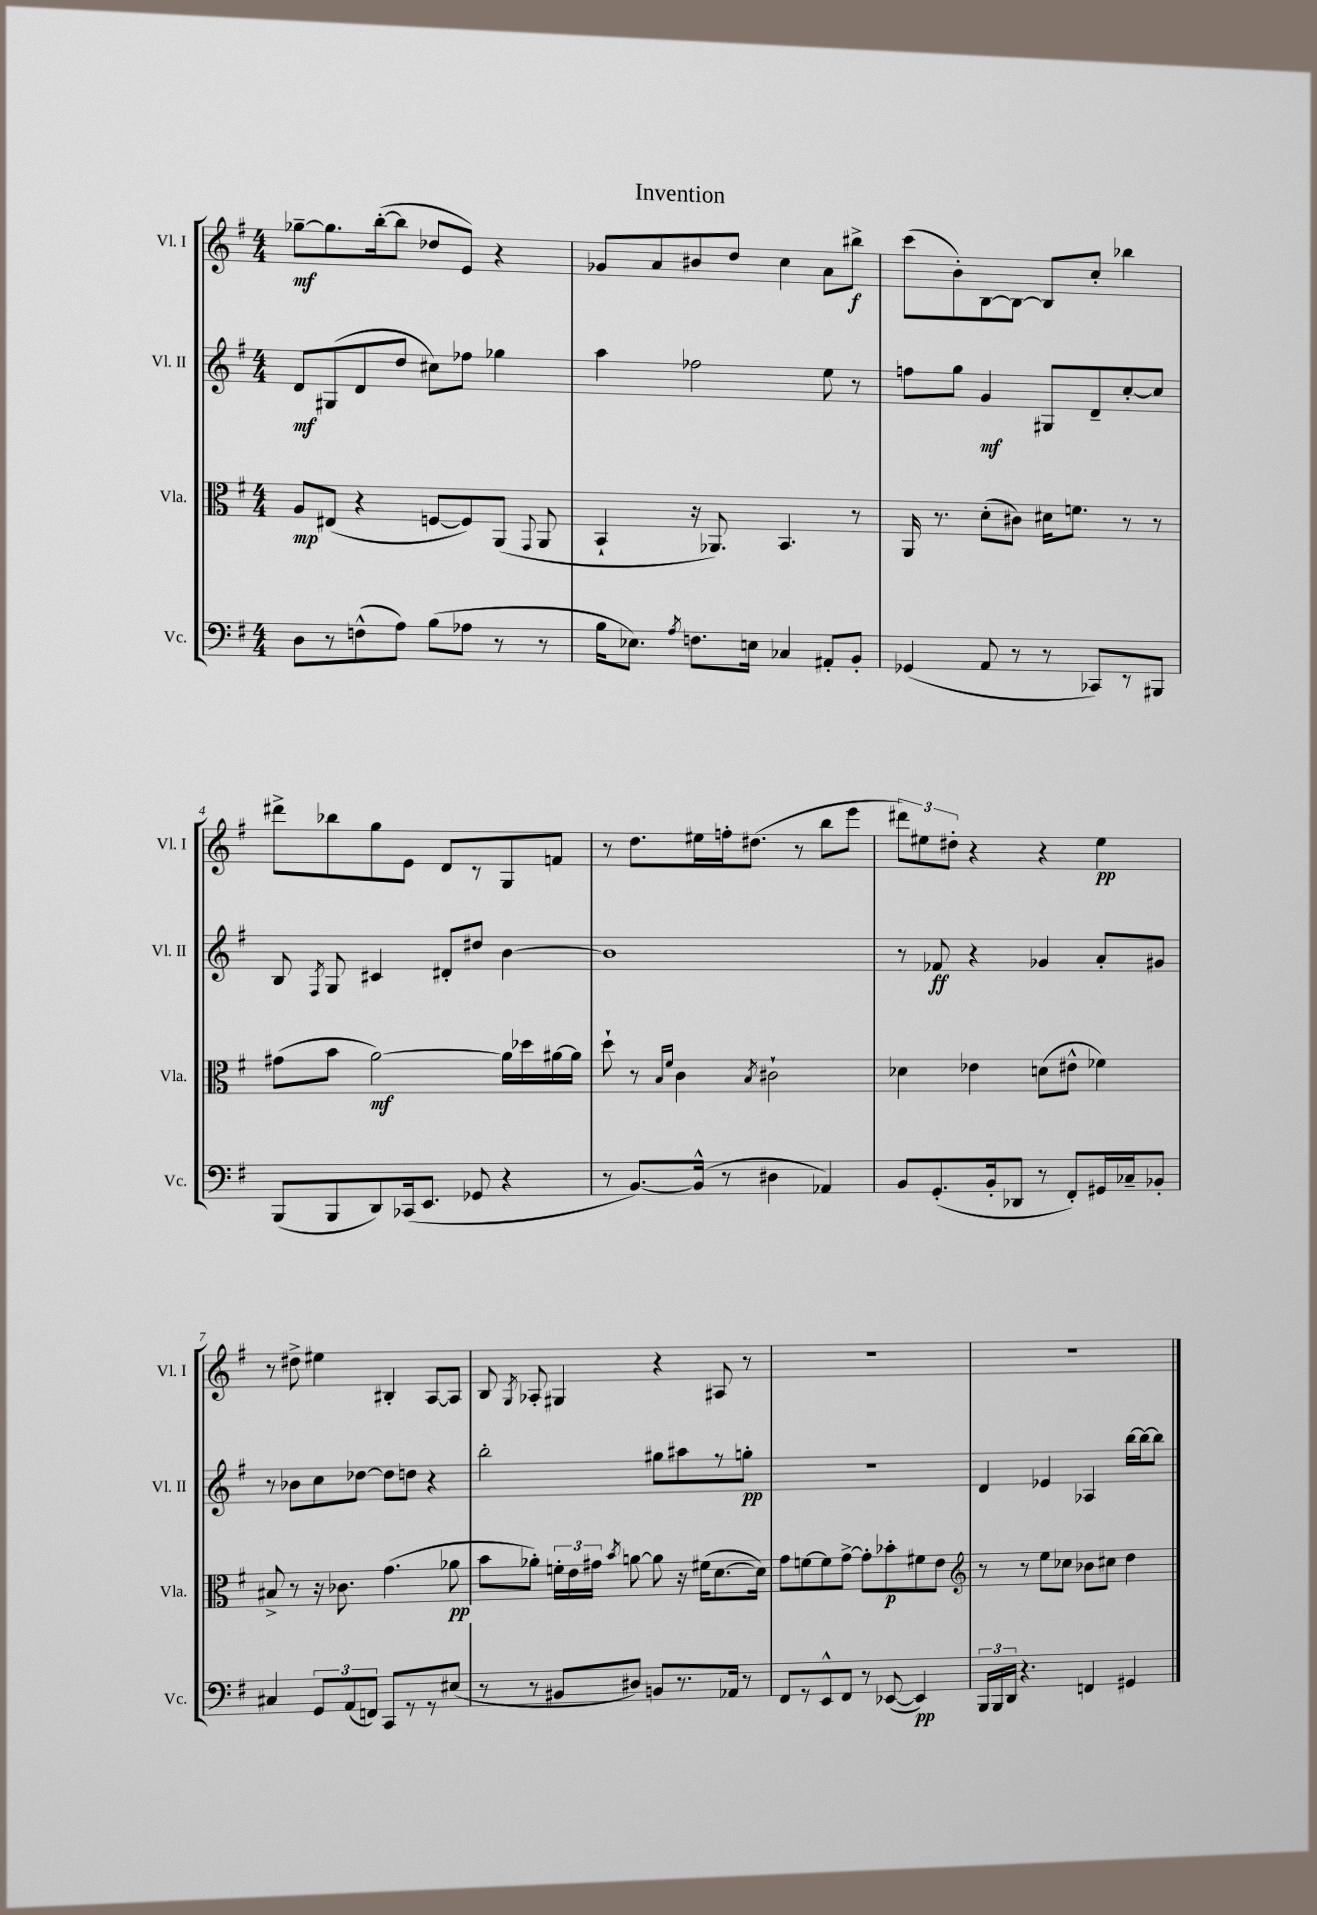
\header { title = "Invention" }
<<
\new StaffGroup <<
\new Staff = "s0" \with { instrumentName = "Vl. I" shortInstrumentName = "Vl. I" } {
    \clef treble \key g \major \numericTimeSignature \time 4/4
    \autoBeamOff ges''8[~--\mf ges''8. b''16~-.( b''8] des''8[ e'8]) r4 |
    ges'8[ a'8 bis'8 d''8] c''4 a'8[ bis''8]->\f |
    c'''8[( b'8-.) b8~ b8]~ b8[ c''8]-. bes''4 |
    dis'''8[-> bes''8 g''8 e'8] d'8[ r8 g8 f'8] |
    r8 d''8.[ eis''16 f''16-. dis''8.]( r8 b''8[ e'''8] |
    \tuplet 3/2 { dis'''8[) eis''8 dis''8]-. } r4 r4 eis''4\pp |
    r8 dis''8-> eis''4 bis4-. a8[~ a8] |
    b8 \acciaccatura { g8 } aes8-. gis4 r4 ais8 r8 |
    r1 |
    R1 \bar "|." |
}
\new Staff = "s1" \with { instrumentName = "Vl. II" shortInstrumentName = "Vl. II" } {
    \clef treble \key g \major \numericTimeSignature \time 4/4
    \autoBeamOff d'8[\mf gis8( d'8 d''8] cis''8[) fes''8] ges''4 |
    a''4 fes''2 e''8 r8 |
    f''8[ g''8] g'4\mf gis8[ d'8-- c''8~-. c''8] |
    b8 \acciaccatura { fis8 } g8 cis'4 dis'8[-. dis''8] b'4~ |
    b'1 |
    r8 fes'8\ff r4 ges'4 a'8[-. gis'8] |
    r8 bes'8[ c''8 des''8]~ des''8[ d''8] r4 |
    b''2-. gis''8[ ais''8 r8 g''8]-.\pp |
    R1 |
    d'4 ees'4 aes4 b''16[~ b''16~ b''8] \bar "|." |
}
\new Staff = "s2" \with { instrumentName = "Vla." shortInstrumentName = "Vla." } {
    \clef alto \key g \major \numericTimeSignature \time 4/4
    \autoBeamOff a8[\mp eis8]( r4 f8[~ f8) a,8]( \appoggiatura { g,8 } a,8 |
    b,4-! r16 aes,8.) b,4. r8 |
    a,16 r8. d'8[-.( cis'8]) dis'16[ f'8.] r8 r8 |
    gis'8[( b'8] a'2~\mf) a'16[ des''16 ais'16~ ais'16] |
    d''8-! r8 \grace { b16[ fis'16] } c'4 \acciaccatura { b8 } cis'2-! |
    des'4 ees'4 d'8[( eis'8]-^ fes'4) |
    bis8-> r8 r16 ces'8. g'4.( aes'8\pp |
    b'8[ aes'8]-.) \tuplet 3/2 { f'16[-. e'16 gis'16] } \acciaccatura { b'8 } a'8~ a'8 r16 fis'16[( d'8.~ d'16]) |
    g'8[ f'8~ f'8 g'8]~-> g'8[-. bes'8-.\p fis'8 e'8] |
    \clef treble r8 r8 e''8[ ces''8] bes'8[ cis''8] d''4 \bar "|." |
}
\new Staff = "s3" \with { instrumentName = "Vc." shortInstrumentName = "Vc." } {
    \clef bass \key g \major \numericTimeSignature \time 4/4
    \autoBeamOff d8[ r8 f8-^( a8]) b8[( aes8] r8 r8 |
    b16[ ees8.]) \acciaccatura { a8 } f8.[ e16] ces4 ais,8[-. b,8]-. |
    ges,4( a,8 r8 r8 ces,8[) r8 bis,,8] |
    b,,8[( b,,8 d,8) ces,16( e,8.] ges,8 r4 |
    r8 b,8.[~) b,16]-^( r8 dis4 aes,4) |
    b,8[ g,8.-.( b,16-. des,8] r8 fis,8[-.) gis,16 ces16-- bes,8]-. |
    cis4 \tuplet 3/2 { g,8[ a,8( f,8]) } c,8[ r8 r8 eis8]( |
    r8 r8 bis,8[ dis8]) b,8[ r8. aes,16] r8 |
    fis,8[ r8 e,8-^ fis,8] r8 ees,8~( ees,4\pp) |
    \tuplet 3/2 { b,,16[ b,,16 d,16] } r4. f,4 gis,4 \bar "|." |
}
>>
>>
